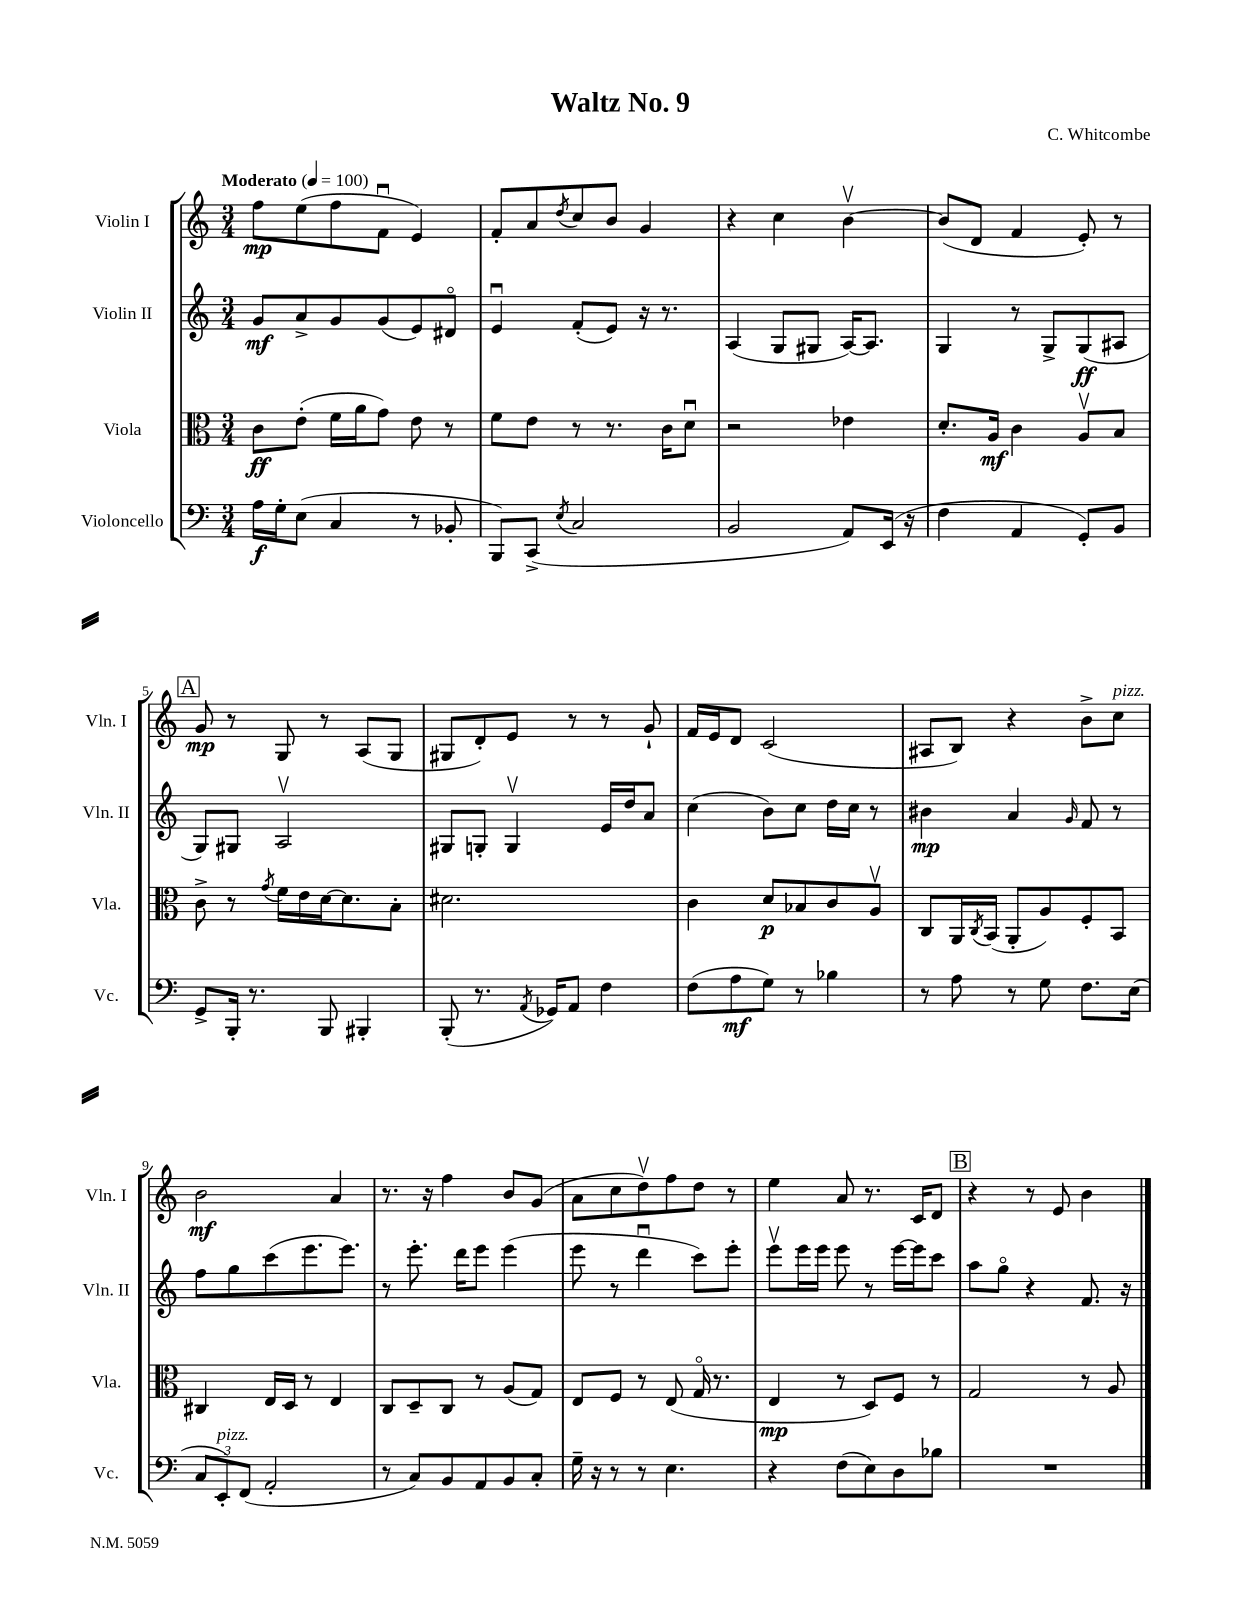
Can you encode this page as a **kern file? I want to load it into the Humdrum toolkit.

**kern	**kern	**kern	**kern
*staff4	*staff3	*staff2	*staff1
*clefF4	*clefC3	*clefG2	*clefG2
*k[]	*k[]	*k[]	*k[]
*M3/4	*M3/4	*M3/4	*M3/4
*MM100	*MM100	*MM100	*MM100
16A	8c	8g	8ff
16G'	.	.	.
(8E	(8e'	8a^	(8ee
4C	16f	8g	8ff
.	16a	.	.
.	8g)	(8g	8fu
8r	8e	8e)	4e)
8BB-'	8r	8d#o	.
=	=	=	=
8BBB)	8f	4eu	8f'
(8CC^	8e	.	8a
8qE	.	.	8qdd
2C	8r	(8f'	8cc
.	8.r	8e)	8b
.	.	16r	4g
.	16c	8.r	.
.	8du	.	.
=	=	=	=
2BB	2r	(4A	4r
.	.	8G	4cc
.	.	8G#	.
8AA)	4e-	[16A)	[4bv
.	.	8.A]	.
(16EE	.	.	.
16r	.	.	.
=	=	=	=
4F	8.d'	4G	(8b]
.	.	.	8d
.	16A	.	.
4AA	4c	8r	4f
.	.	8G^	.
8GG')	8Av	(8G	8e')
8BB	8B	8A#	8r
=	=	=	=
8GG^	8c^	8G)	8g
16BBB'	8r	8G#	8r
8.r	.	.	.
.	8qg	.	.
.	16f	2Av	8G
.	16e	.	.
8BBB	[16d	.	8r
.	8.d]	.	.
4BBB#'	.	.	(8A
.	8B'	.	8G
=	=	=	=
(8BBB'	2.d#	8G#	8G#
8.r	.	8G'	8d')
.	.	4Gv	8e
8qAA	.	.	.
16GG-)	.	.	.
8AA	.	.	8r
4F	.	16e	8r
.	.	16dd	.
.	.	8a	8g`
=	=	=	=
(8F	4c	(4cc	16f
.	.	.	16e
8A	.	.	8d
8G)	8d	8b)	(2c
8r	8B-	8cc	.
4B-	8c	16dd	.
.	.	16cc	.
.	8Av	8r	.
=	=	=	=
8r	8C	4b#	8A#
8A	16AA	.	8B)
.	8qC	.	.
.	(16BB	.	.
8r	8AA'	4a	4r
8G	8A)	.	.
.	.	16qqg	.
8.F	8F'	8f	8b^
.	8BB	8r	8cc
(16E	.	.	.
=	=	=	=
12C	4C#	8ff	2b
12EE')	.	.	.
.	.	8gg	.
(12FF	.	.	.
2AA'	16E	(8ccc	.
.	16D	.	.
.	8r	8.eee	.
.	4E	.	4a
.	.	8.eee)	.
=	=	=	=
8r	8C	8r	8.r
8C)	8D~	8.eee'	.
.	.	.	16r
8BB	8C	.	4ff
.	.	16ddd	.
8AA	8r	8eee	.
8BB	(8A	(4eee	8b
8C'	8G)	.	(8g
=	=	=	=
16G~	8E	8eee	8a
16r	.	.	.
8r	8F	8r	8cc
8r	8r	4dddu	8ddv)
4.E	(8E	.	8ff
.	16Go	8ccc)	8dd
.	8.r	.	.
.	.	8eee'	8r
=	=	=	=
4r	4E	8eeev	4ee
.	.	16eee	.
.	.	16eee	.
(8F	8r	8eee	8a
8E)	8D)	8r	8.r
8D	8F	[16eee	.
.	.	16eee]	16c
8B-	8r	8ccc	8d
=	=	=	=
2.r	2G	8aa	4r
.	.	8ggo	.
.	.	4r	8r
.	.	.	8e
.	8r	8.f	4b
.	8A	.	.
.	.	16r	.
==	==	==	==
*-	*-	*-	*-
